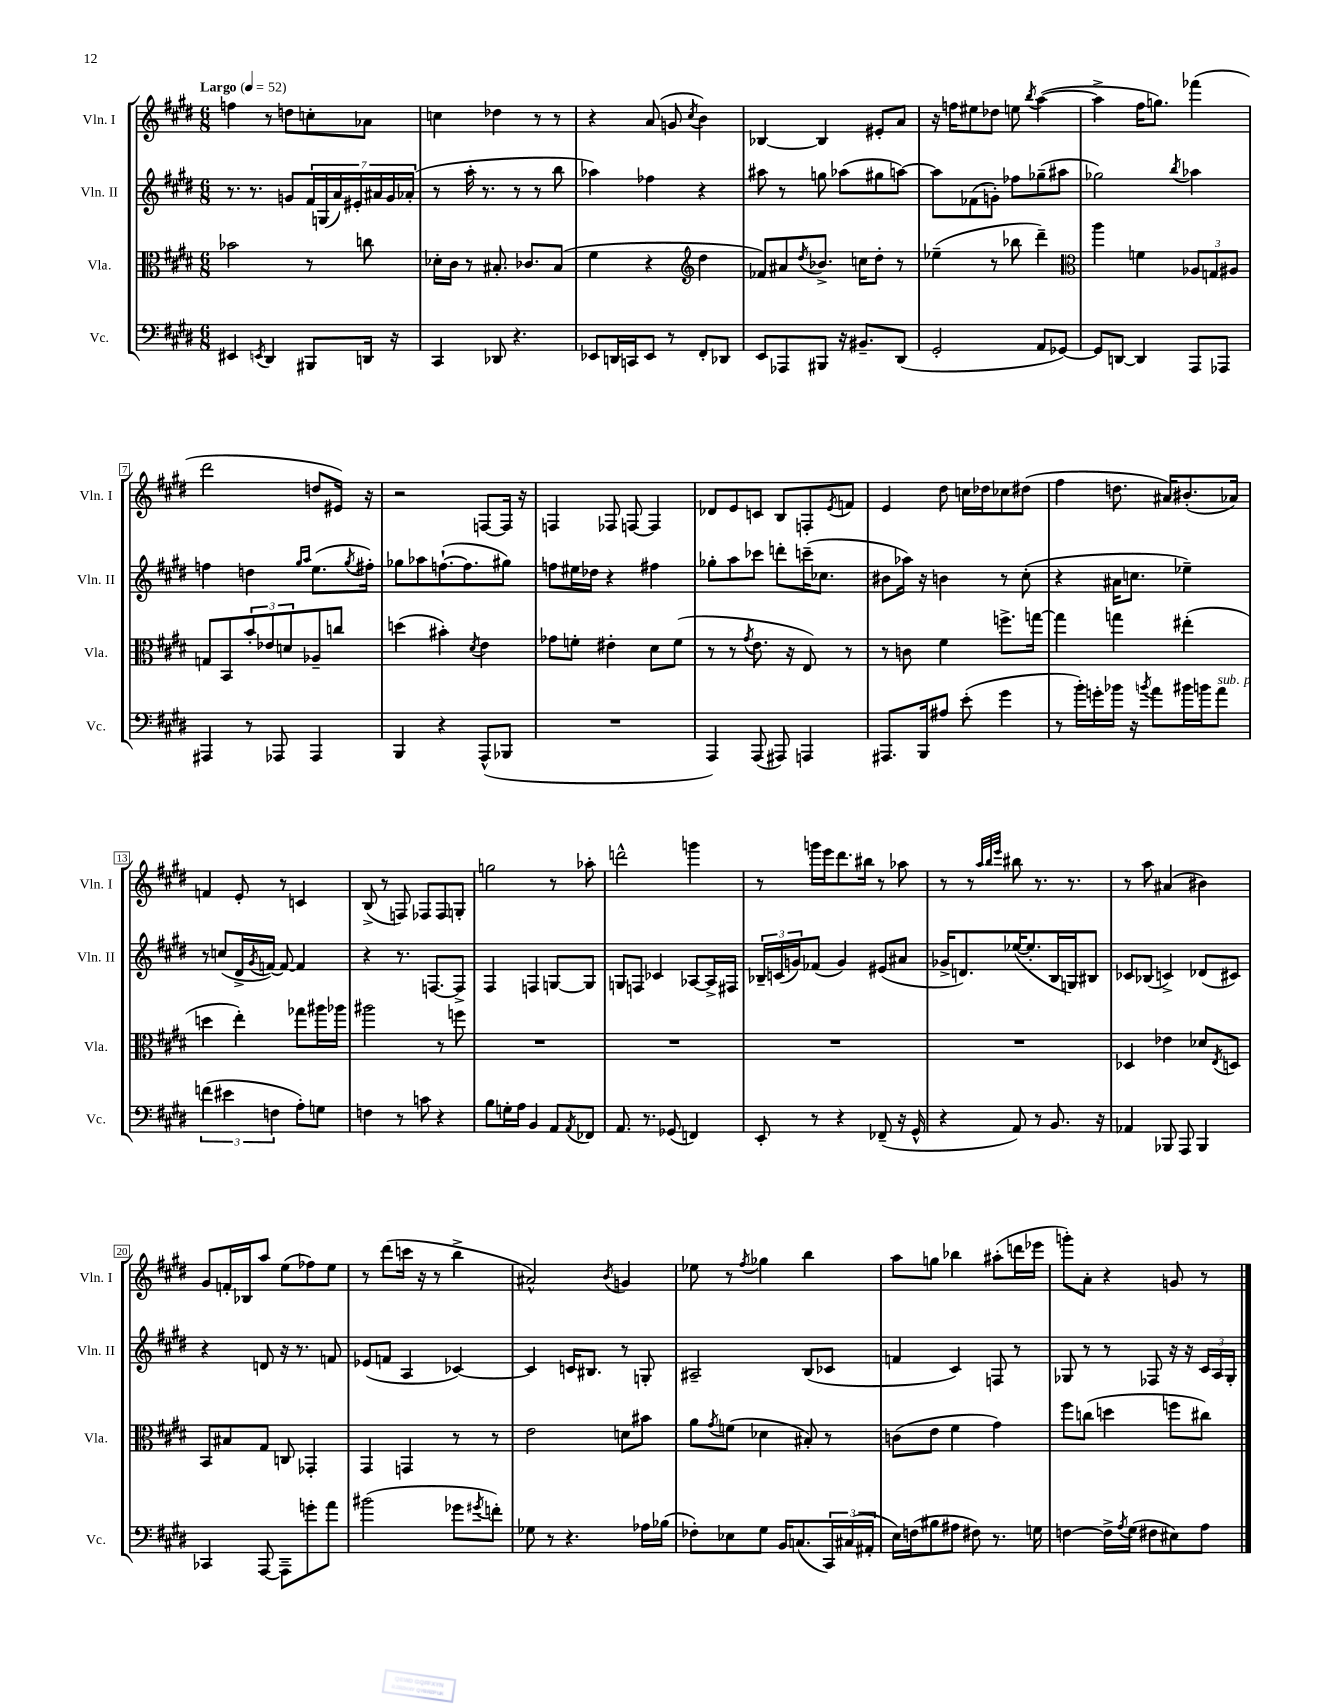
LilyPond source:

<<
\new StaffGroup <<
\new Staff = "s0" \with { instrumentName = "Vln. I" shortInstrumentName = "Vln. I" } {
    \clef treble \key e \major \numericTimeSignature \time 6/8 \tempo "Largo" 4 = 52
    f''4 r8 d''8 c''8-. aes'8 |
    c''4 des''4 r8 r8 |
    r4 a'8( g'8 \acciaccatura { cis''8 } b'4) |
    bes4~ bes4 eis'8-. a'8 |
    r16 f''16 eis''8 des''8 e''8 \acciaccatura { b''8 } a''4~( |
    a''4-> fis''16 g''8.) fes'''4( |
    dis'''2 d''8 eis'16) r16 |
    r2 f8~ f16 r16 |
    f4 fes8 f8~ f4 |
    des'8 e'8 c'8 b8 f8-. \acciaccatura { e'8 } f'8 |
    e'4 dis''8 c''16 des''16 ces''8 dis''8( |
    fis''4 d''8. ais'16) bis'8.-.( aes'16) |
    f'4 e'8-. r8 c'4 |
    b8->( r8 f8) fes8 fes8 g8-. |
    g''2 r8 aes''8-. |
    d'''2-^ g'''4 |
    r8 g'''16 e'''16 dis'''8. bis''16 r8 aes''8 |
    r8 r8 \grace { a''32 b''32 e'''32 } bis''8 r8. r8. |
    r8 a''8 ais'4( bis'4) |
    gis'8 f'16-. bes16 a''8 e''8( fes''8) e''8 |
    r8 dis'''8( c'''16 r16 r8 b''4-> |
    ais'2-^) \acciaccatura { b'8 } g'4 |
    ees''8 r8 \acciaccatura { fis''8 } ges''4 b''4 |
    a''8 g''8 bes''4 ais''8-.( d'''16 ees'''16 |
    g'''8-.) a'8-. r4 g'8 r8 \bar "|." |
}
\new Staff = "s1" \with { instrumentName = "Vln. II" shortInstrumentName = "Vln. II" } {
    \clef treble \key e \major \numericTimeSignature \time 6/8
    r8. r8. g'8 \tuplet 7/4 { fis'16 g16( a'16) eis'16-. ais'16 g'16 aes'16-.( } |
    r8 a''16-. r8. r8 r8 b''8 |
    aes''4) fes''4 r4 |
    ais''8 r8 g''8 aes''8( gis''8 a''8~) |
    a''8 fes'8( g'8-.) fes''8 ges''8--( ais''8 |
    ges''2) \acciaccatura { b''8 } aes''4 |
    f''4 d''4 \grace { gis''16 a''16 } e''8.( \acciaccatura { gis''8 } fis''16-.) |
    ges''8 aes''8 f''8.~-!( f''8. gis''8) |
    f''8 eis''16 des''16 r4 fis''4 |
    ges''8-. a''8 ces'''8 d'''8-. c'''16--( ces''8. |
    bis'8 aes''16) r16 b'4 r8 cis''8-.( |
    r4 ais'16 c''8. ees''4--) |
    r8 c''8( dis'16-> \acciaccatura { gis'8 } f'16~) f'8~ f'4 |
    r4 r8. f8.~ f8-> |
    fis4 f4 g8~ g8 |
    g8 f8 ces'4 aes8~ aes16-> fis16 |
    \tuplet 3/2 { bes16-- c'16( g'16) } fes'8( g'4) eis'8( ais'8 |
    ges'16-> d'8.) ees''16~( ees''8.-. b16 g16) bis8 |
    ces'8 bes8( c'4->) des'8( cis'8) |
    r4 d'8 r16 r8. f'8 |
    ees'8( f'8 a4 ces'4~) |
    ces'4 c'16 bis8. r8 g8-. |
    ais2-- b8( ces'8 |
    f'4 cis'4) f8 r8 |
    ges8 r8 r8 fes8 r16 r16 \tuplet 3/2 { cis'16 a16 ges16-. } \bar "|." |
}
\new Staff = "s2" \with { instrumentName = "Vla." shortInstrumentName = "Vla." } {
    \clef alto \key e \major \numericTimeSignature \time 6/8
    bes'2 r8 c''8 |
    des'16-. cis'16 r8 bis8.-. ces'8. bis8( |
    fis'4 r4 \clef treble dis''4 |
    fes'8) ais'8 \acciaccatura { dis''8 } bes'8.-> c''16 dis''8-. r8 |
    ees''4--( r8 bes''8 dis'''4--) |
    \clef alto a''4 f'4 \tuplet 3/2 { aes8 g8 ais8 } |
    g8 b,8 \tuplet 3/2 { b'8-. ees'8 d'8 } aes8-- c''8 |
    d''4( bis'4-.) \acciaccatura { dis'8 } e'4 |
    ges'8 f'8-. eis'4-. dis'8 f'8( |
    r8 r8 \acciaccatura { gis'8 } e'8. r16 e8) r8 |
    r8 c'8 fis'4 f''8.-> g''16~ |
    g''4 g''4 eis''4-.( |
    d''4 e''4-.) ges''8 ais''16 aes''16 |
    ais''2 r8 f''8 |
    R2. |
    R2. |
    R2. |
    R2. |
    des4 ees'4 des'8 \acciaccatura { e8 } d8 |
    b,8 bis8 gis8 c8 ges,4-. |
    gis,4 g,4 r8 r8 |
    e'2 d'8 bis'8 |
    a'8 \acciaccatura { gis'8 } f'8( des'4 bis8-.) r8 |
    c'8( e'8 fis'4 gis'4) |
    fis''8 c''8( d''4 f''8 cis''8) \bar "|." |
}
\new Staff = "s3" \with { instrumentName = "Vc." shortInstrumentName = "Vc." } {
    \clef bass \key e \major \numericTimeSignature \time 6/8
    eis,4 \acciaccatura { e,8 } dis,4 bis,,8 d,16 r16 |
    cis,4 des,8 r4. |
    ees,8 d,16 c,16 ees,8 r8 fis,8-. des,8 |
    e,8 aes,,8 bis,,8 r16 bis,8.-- dis,8( |
    gis,2-. a,8 ges,8~) |
    ges,8 d,8~ d,4 a,,8 aes,,8 |
    ais,,4 r8 aes,,8 aes,,4 |
    b,,4 r4 a,,8-^( bes,,8 |
    R2. |
    a,,4) a,,8( ais,,8) a,,4 |
    ais,,8. b,,16 ais8 e'8-.( gis'4 |
    r8 b'16-.) g'16-. bes'16 r16 \acciaccatura { b'8 } a'8 bis'16 b'16 a'8^\markup { \italic "sub. p" } |
    \tuplet 3/2 { f'4( eis'4 f4 } a8-.) g8 |
    f4 r8 c'8 r4 |
    b8 g16-. a16 b,4 a,8 \acciaccatura { a,8 } fes,8 |
    a,8. r8. ges,8( f,4) |
    e,8-. r8 r4 fes,8--( r16 gis,16-^ |
    r4 a,8) r8 b,8. r16 |
    aes,4 bes,,8 a,,8 bes,,4 |
    ces,4 a,,8~ a,,8-- g'8-. a'8 |
    bis'2( ges'8 \acciaccatura { gis'8 } f'8-.) |
    ges8 r8 r4. aes16 bes16( |
    fes8-.) ees8 gis8 b,16 c8.( \tuplet 3/2 { cis,16) cis16( ais,16-. } |
    e16) f16( bis8 ais8 fis8) r8. g16 |
    f4~ f16-> \acciaccatura { a8 } gis16( fis8 eis8) a8 \bar "|." |
}
>>
>>
\layout { \context { \Score \override BarNumber.stencil = #(make-stencil-boxer 0.1 0.3 ly:text-interface::print) } }
